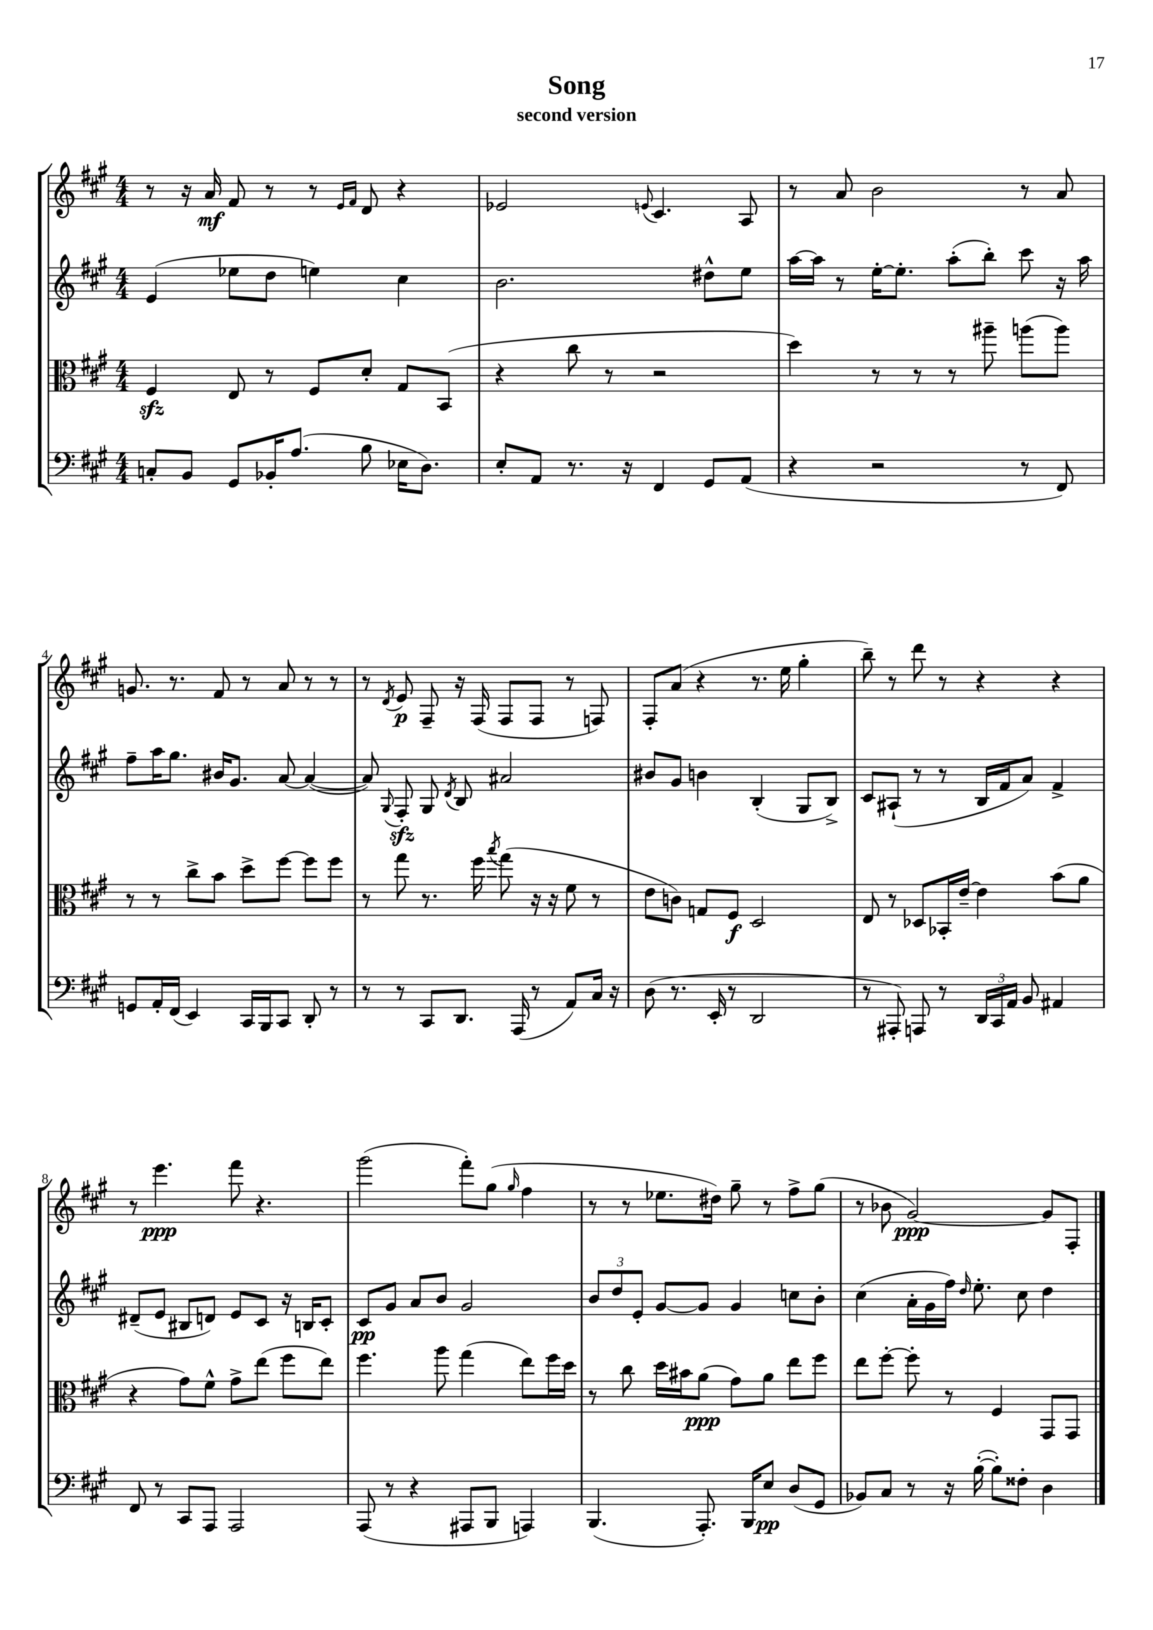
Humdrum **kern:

**kern	**kern	**kern	**kern
*staff4	*staff3	*staff2	*staff1
*clefF4	*clefC3	*clefG2	*clefG2
*k[f#c#g#]	*k[f#c#g#]	*k[f#c#g#]	*k[f#c#g#]
*M4/4	*M4/4	*M4/4	*M4/4
8C'	4F#	(4e	8r
8BB	.	.	16r
.	.	.	16a
8GG#	8E	8ee-	8f#
16BB-'	8r	8dd	8r
(8.A	.	.	.
.	8F#	4ee)	8r
.	.	.	16qqe
.	.	.	16qqf#
8B	8d'	.	8d
16E-	8G#	4cc#	4r
8.D)	.	.	.
.	(8BB	.	.
=	=	=	=
8E'	4r	2.b	2e-
8AA	.	.	.
8.r	8cc#	.	.
.	8r	.	.
16r	.	.	.
.	.	.	8qqe
4FF#	2r	.	4.c#
8GG#	.	8dd#^^	.
(8AA	.	8ee	8A
=	=	=	=
4r	4dd)	[16aa	8r
.	.	16aa]	.
.	.	8r	8a
2r	8r	[16ee'	2b
.	.	8.ee']	.
.	8r	.	.
.	8r	(8aa'	.
.	8aa#~	8bb')	.
8r	(8aa	8ccc#	8r
8FF#)	8aa)	16r	8a
.	.	16aa	.
=	=	=	=
8GG	8r	8ff#~	8.g
16AA'	8r	16aa	.
(16FF#	.	8.gg#	8.r
4EE)	8cc#^	.	.
.	8b	16b#	8f#
.	.	8.g#	.
16CC#	8dd^	.	8r
16BBB	.	.	.
8CC#	[8ff#	[8a	8a
8DD'	8ff#]	(4a_	8r
8r	8ff#	.	8r
=	=	=	=
8r	8r	8a])	8r
.	.	8qqG#	8qd
8r	8gg#	8F#'	8e
8CC#	8.r	8G#	8F#~
.	.	8qd	.
8.DD	.	8B	16r
.	16ff#	.	(16F#
.	8qbb	.	.
.	(8gg#	2a#	8F#
(16AAA	.	.	.
8r	16r	.	8F#
.	16r	.	.
8AA)	8f#	.	8r
16C#	8r	.	8F)
16r	.	.	.
=	=	=	=
(8D	8e	8b#	8F#'
8.r	8c)	8g#	(8a
.	8G	4b	4r
16EE'	.	.	.
8r	8F#	.	.
2DD	2D	(4B'	8.r
.	.	.	16ee
.	.	8G#	4gg#'
.	.	8B^)	.
=	=	=	=
8r	8E	8c#	8bb~)
8AAA#')	8r	(8A#`	8r
8AAA	8D-	8r	8ddd
8r	16BB-'	8r	8r
.	[16e~	.	.
24DD	4e]	16B	4r
24CC#	.	.	.
.	.	16f#	.
24AA	.	.	.
8BB	.	8a)	.
4AA#	(8b	4f#^	4r
.	8a	.	.
=	=	=	=
8FF#	4r	(8d#~	8r
8r	.	8e	4.eee
8CC#	8g#)	8B#	.
8AAA	8f#^^	8d)	.
2AAA	8g#^	8e	8fff#
.	(8ee	8c#	4.r
.	8ff#	16r	.
.	.	16B	.
.	8ee)	8c#'	.
=	=	=	=
(8AAA	4.ff#	8c#	(2ggg#
8r	.	8g#	.
4r	.	8a	.
.	8aa	8b	.
8AAA#	(4gg#	2g#	8fff#')
8BBB	.	.	(8gg#
.	.	.	16qqgg#
4AAA)	8ee)	.	4ff#
.	16ff#	.	.
.	16dd	.	.
=	=	=	=
(4.BBB	8r	12b	8r
.	.	12dd	.
.	8cc#	.	8r
.	.	12e'	.
.	16dd	[8g#	8.ee-
.	16b#	.	.
8.AAA')	(8a	8g#]	.
.	.	.	16dd#)
.	8g#)	4g#	8gg#~
16BBB	.	.	.
8E	8a	.	8r
(8D	8ee	8cc	8ff#^
8GG#	8ff#	8b'	(8gg#
=	=	=	=
8BB-)	8ee	(4cc#	8r
8C#	[8ff#'	.	8b-
8r	8ff#']	16a'	[2g#)
.	.	16g#	.
16r	8r	16ff#)	.
.	.	16qqdd	.
([16B'	.	8.ee'	.
8B'])	4F#	.	.
8F##'	.	8cc#	.
4D	8GG#	4dd	8g#]
.	8GG#	.	8F#'
==	==	==	==
*-	*-	*-	*-
